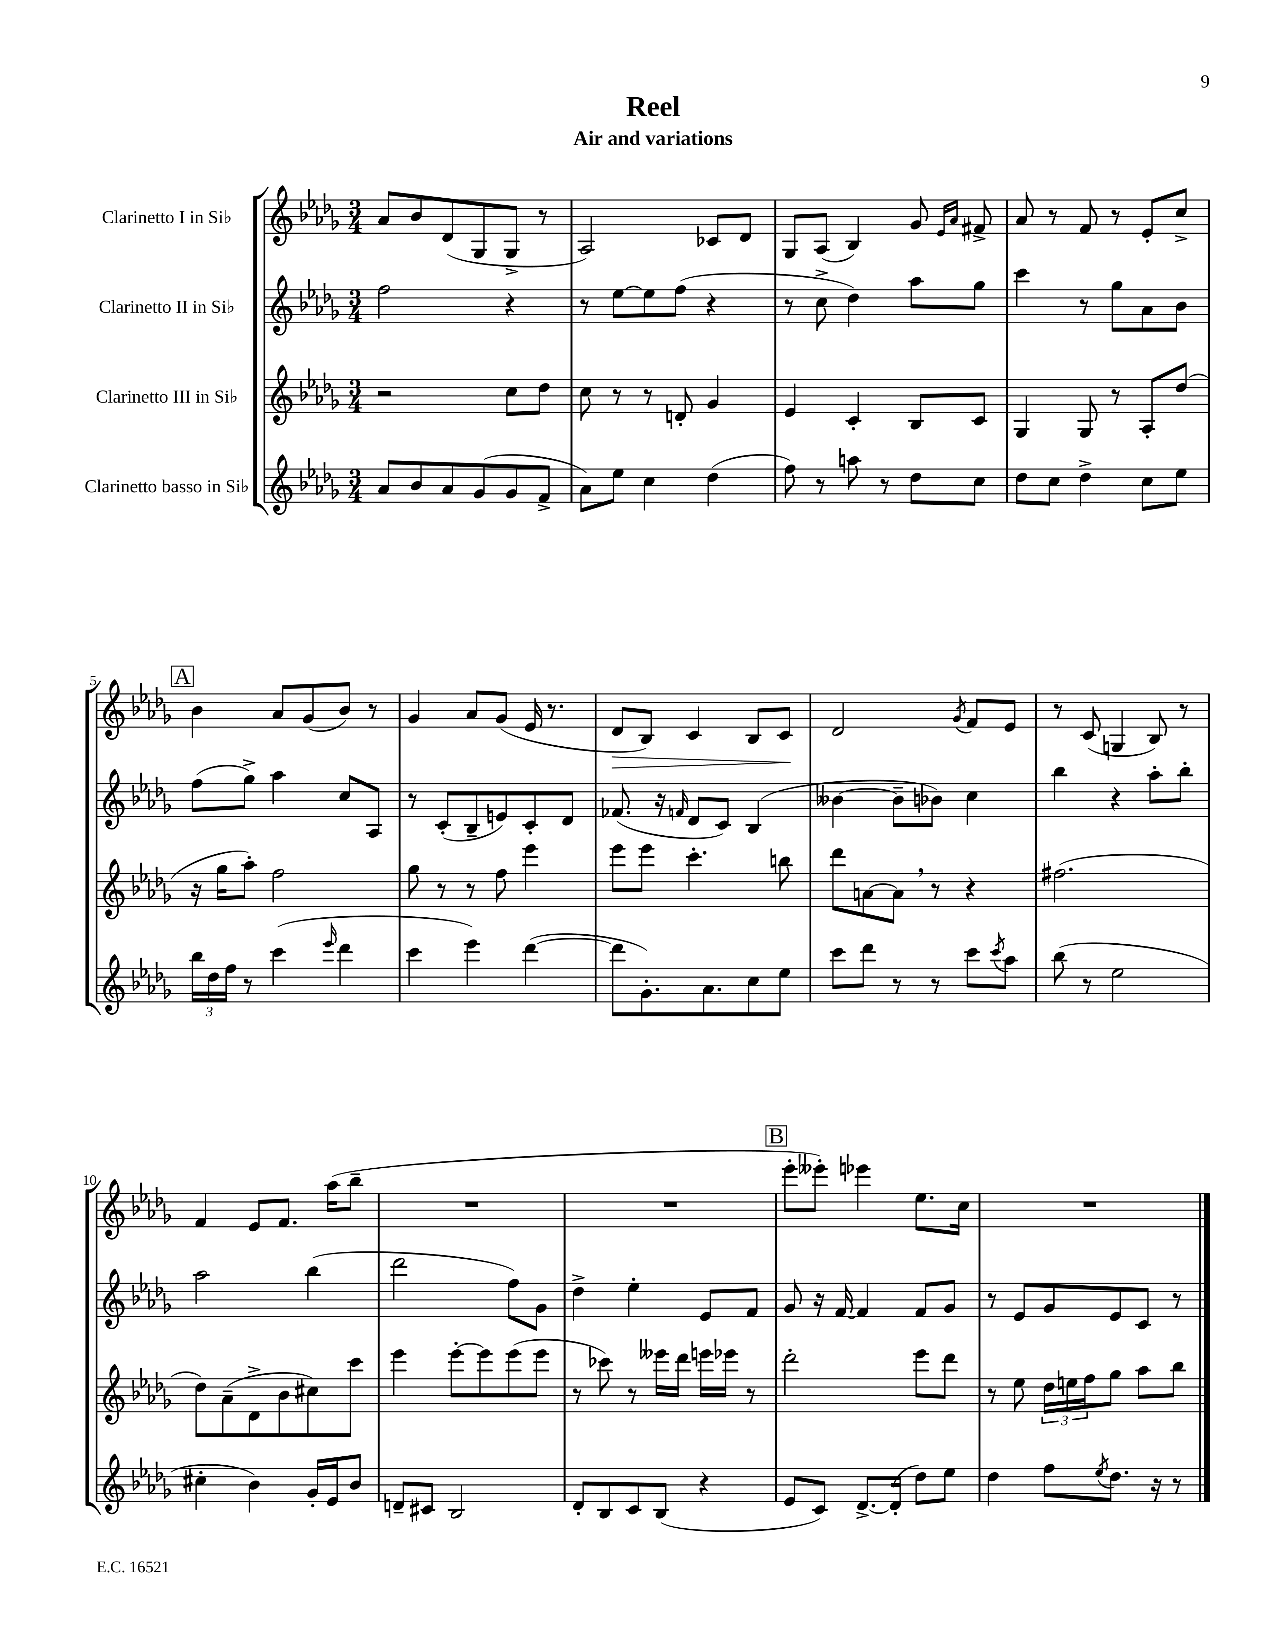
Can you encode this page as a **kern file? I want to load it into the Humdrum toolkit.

**kern	**kern	**kern	**kern	**dynam
*part4	*part3	*part2	*part1	*part1
*staff4	*staff3	*staff2	*staff1	*staff1
*I"Clarinetto basso in Si♭	*I"Clarinetto III in Si♭	*I"Clarinetto II in Si♭	*I"Clarinetto I in Si♭	*
*clefG2	*clefG2	*clefG2	*clefG2	*
*k[b-e-a-d-g-]	*k[b-e-a-d-g-]	*k[b-e-a-d-g-]	*k[b-e-a-d-g-]	*
*M3/4	*M3/4	*M3/4	*M3/4	*
=1	=1	=1	=1	=1
8a-/L	2r	2ff\	8a-/L	.
8b-/	.	.	8b-/	.
8a-/	.	.	(8d-/	.
(8g-/	.	.	8G-/	.
8g-/	8cc\L	4r	8G-^/J	.
8f^/J	8dd-\J	.	8r	.
=2	=2	=2	=2	=2
8a-\L)	8cc\	8r	2A-/)	.
8ee-\J	8r	[8ee-\L	.	.
4cc\	8r	8ee-\]	.	.
.	8dn'/	(8ff\J	.	.
(4dd-\	4g-/	4r	8c-X/L	.
.	.	.	8d-/J	.
=3	=3	=3	=3	=3
8ff\)	4e-/	8r	8G-/L	.
8r	.	8cc^\	(8A-/J	.
8aan\	4c'/	4dd-\)	4B-/)	.
8r	.	.	.	.
8dd-\L	8B-/L	8aa-\L	8g-/	.
.	.	.	16qqe-/LL	.
.	.	.	16qqa-/JJ	.
8cc\J	8c/J	8gg-\J	8f#X^/	.
=4	=4	=4	=4	=4
8dd-\L	4G-/	4ccc\	8a-/	.
8cc\J	.	.	8r	.
4dd-^\	8G-/	8r	8f/	.
.	8r	8gg-\L	8r	.
8cc\L	8A-'/L	8a-\	8e-'/L	.
8ee-\J	(8dd-/J	8b-\J	8cc^/J	.
!!LO:LB:g=z
!!LO:REH:place=s1:t=A
=5	=5	=5	=5	=5
24bb-\LL	16r	(8ff\L	4b-\	.
24dd-\	.	.	.	.
.	16gg-\KL	.	.	.
24ff\JJ	.	.	.	.
8r	8aa-'\J)	8gg-^\J)	.	.
(4ccc\	2ff\	4aa-\	8a-/L	.
.	.	.	(8g-/	.
16qqeee-/	.	.	.	.
4ddd-\	.	8cc/L	8b-/J)	.
.	.	8A-/J	8r	.
=6	=6	=6	=6	=6
4ccc\	8gg-\	8r	4g-/	.
.	8r	(8c'/L	.	.
4eee-\)	8r	8B-~/	8a-/L	.
.	8ff\	8en/)	(8g-/J	.
([4ddd-\	4eee-\	8c'/	16e-/	.
.	.	.	8.r	.
.	.	8d-/J	.	.
=7	=7	=7	=7	=7
!	!	!	!	!LO:HP:b
8ddd-\L]	8eee-\L	(8.f-X/	8d-/L	>
8.g-'\)	8eee-\J	.	8B-/J)	.
.	.	16r	.	.
.	.	16qqfn/	.	.
.	4.ccc'\	8d-/L	4c/	.
8.a-\	.	.	.	.
.	.	8c/J)	.	.
8cc\	.	(4B-/	8B-/L	.
8ee-\J	8bbn\	.	8c/J	.
.	.	.	.	]
=8	=8	=8	=8	=8
8ccc\L	8ddd-\L	[4b--X\	2d-/	.
8ddd-\J	[8an\	.	.	.
8r	8a,\J]	8b--~\L]	.	.
8r	8r	8b-X\J)	.	.
.	.	.	8qg-/	.
8ccc\L	4r	4cc\	8f/L	.
8qccc/	.	.	.	.
8aa-\J	.	.	8e-/J	.
=9	=9	=9	=9	=9
(8bb-\	(2.ff#X\	4bb-\	8r	.
8r	.	.	(8c/	.
2ee-\	.	4r	4Gn/	.
.	.	8aa-'\L	8B-/)	.
.	.	8bb-'\J	8r	.
!!LO:LB:g=z
=10	=10	=10	=10	=10
4cc#X'\	8dd-\L)	2aa-\	4f/	.
.	(8a-~\	.	.	.
4b-\)	8d-^\	.	8e-/L	.
.	8b-\	.	8.f/J	.
16g-'/LL	8cc#X\)	(4bb-\	.	.
16e-/J	.	.	(16aa-\KL	.
8b-/J	8ccc\J	.	8bb-~\J	.
=11	=11	=11	=11	=11
8dn~/L	4eee-\	2ddd-\	2.r	.
8c#X/J	.	.	.	.
2B-/	[8eee-'\L	.	.	.
.	8eee-\]	.	.	.
.	(8eee-\	8ff\L)	.	.
.	8eee-\J	8g-\J	.	.
=12	=12	=12	=12	=12
8d-'/L	8r	4dd-^\	2.r	.
8B-/	8ccc-X\)	.	.	.
8c/	8r	4ee-'\	.	.
(8B-/J	16eee--X\LL	.	.	.
.	16ddd-\JJ	.	.	.
4r	16eeen\LL	8e-/L	.	.
.	16eee-X\JJ	.	.	.
.	8r	8f/J	.	.
!!LO:REH:place=s1:t=B
=13	=13	=13	=13	=13
8e-/L	2ddd-'\	8g-/	8eee-'\L	.
8c/J)	.	16r	8eee--X'\J)	.
.	.	[16f/	.	.
[8.d-^/L	.	4f/]	4eee-X\	.
(16d-'/Jk]	.	.	.	.
8dd-\L)	8eee-\L	8f/L	8.ee-\L	.
8ee-\J	8ddd-\J	8g-/J	.	.
.	.	.	16cc\Jk	.
=14	=14	=14	=14	=14
4dd-\	8r	8r	2.r	.
.	8ee-\	8e-/L	.	.
8ff\L	24dd-\LL	8g-/	.	.
.	24een\	.	.	.
.	24ff\J	.	.	.
8qee-/	.	.	.	.
8.dd-\J	8gg-\J	8e-/	.	.
.	8aa-\L	8c/J	.	.
16r	.	.	.	.
8r	8bb-\J	8r	.	.
==	==	==	==	==
*-	*-	*-	*-	*-
